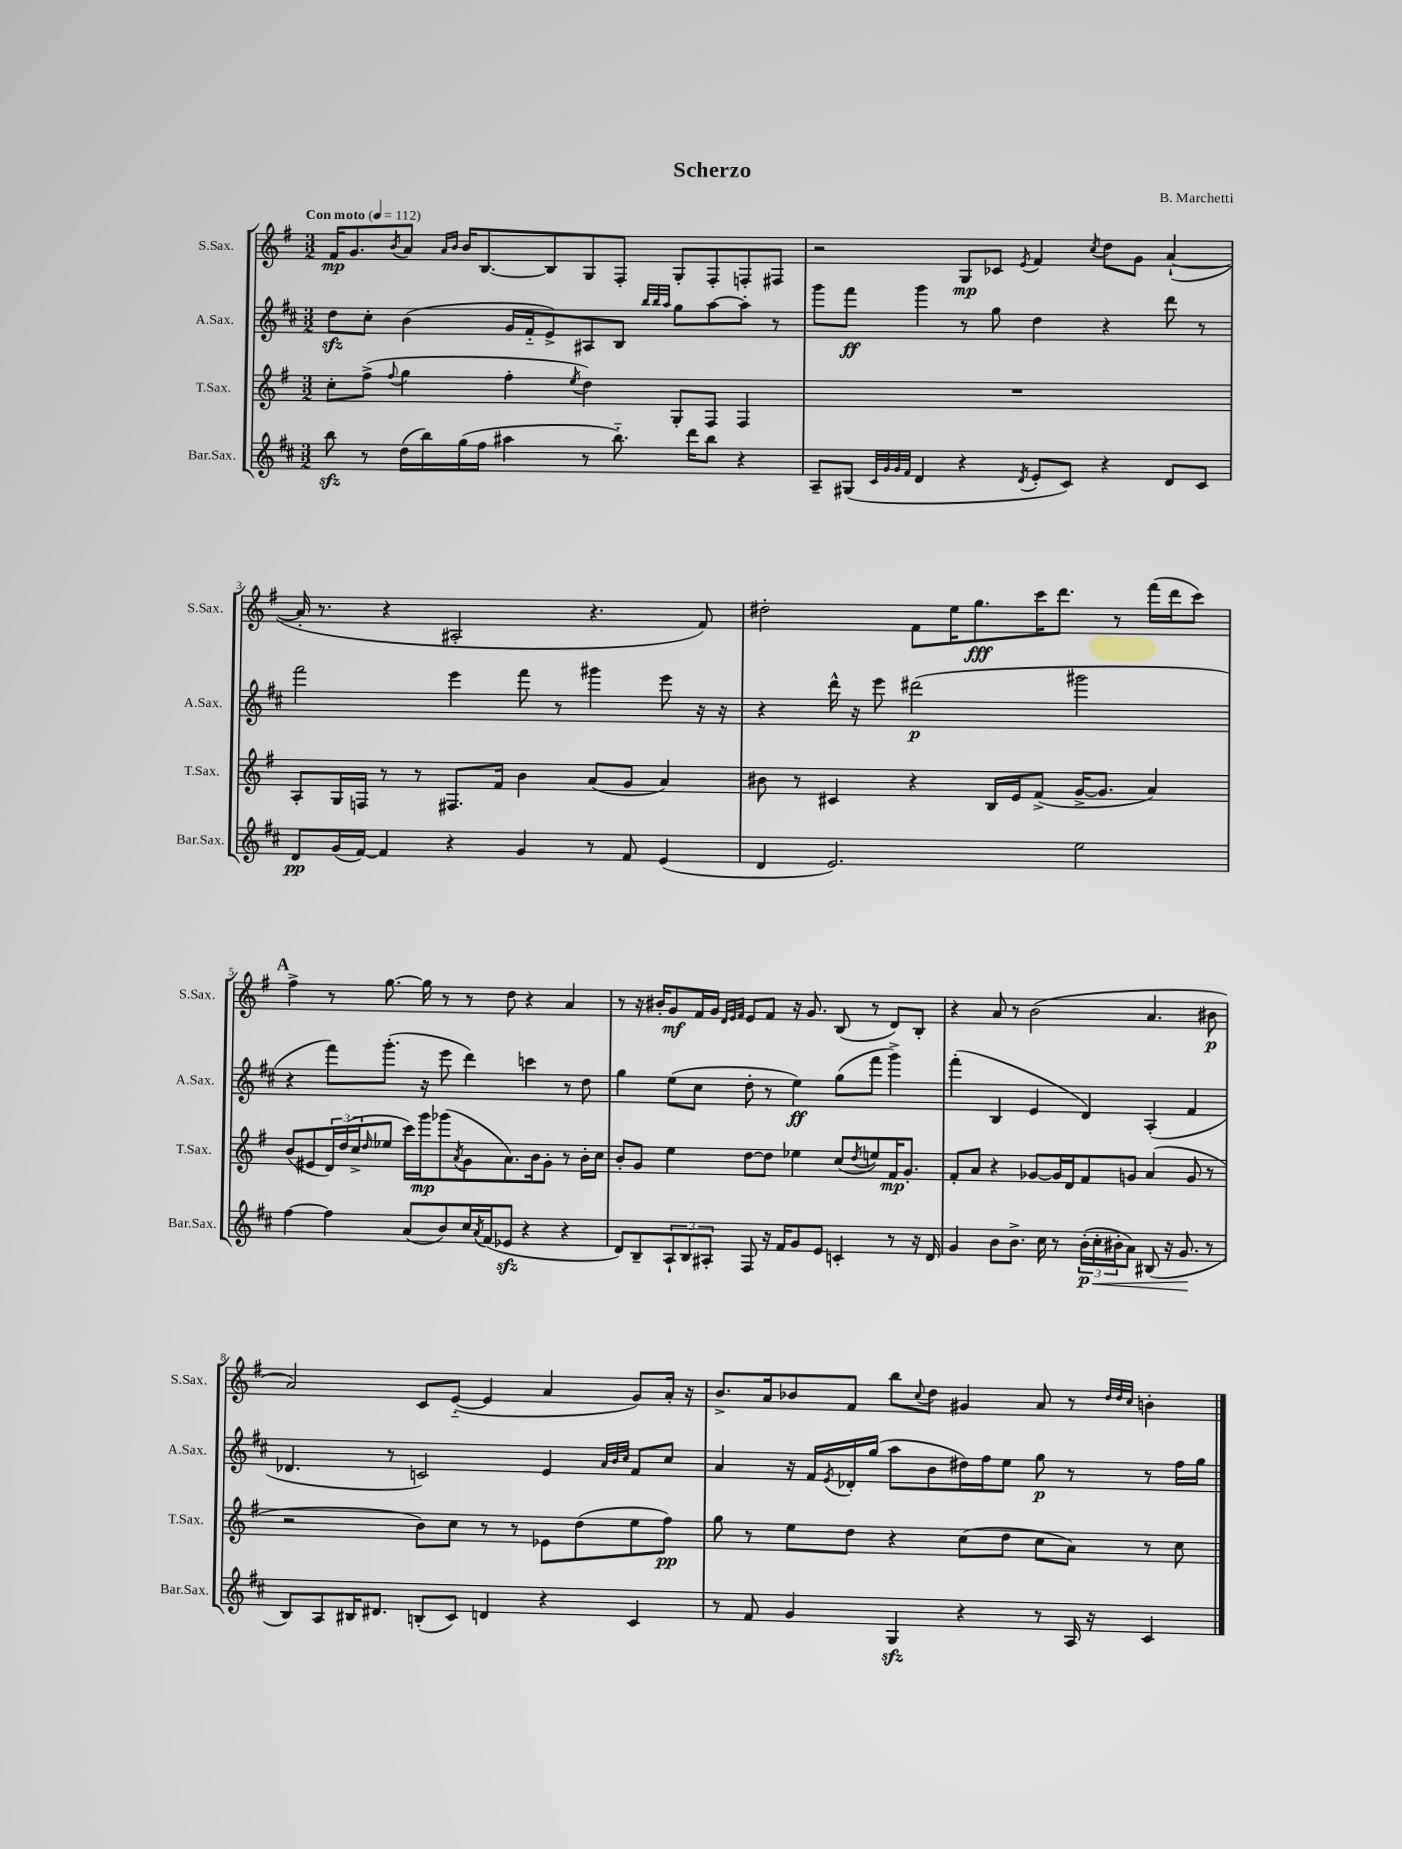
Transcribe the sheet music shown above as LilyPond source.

\header { title = "Scherzo" composer = "B. Marchetti" }
<<
\new StaffGroup <<
\new Staff = "s0" \with { instrumentName = "S.Sax." shortInstrumentName = "S.Sax." } {
    \clef treble \key g \major \numericTimeSignature \time 3/2 \tempo "Con moto" 4 = 112
    fis'16\mp g'8. \acciaccatura { b'8 } a'8 \grace { a'16 b'16 } b'16 b8.~ b8 g8 fis8-. g8-. fis8-. f8-. fis8 |
    r2 g8\mp ces'8 \acciaccatura { e'8 } fis'4 \acciaccatura { c''8 } d''8 g'8 a'4~-!( |
    a'16-. r8. r4 ais2-. r4. fis'8) |
    dis''2-. fis'8 e''16 g''8.\fff c'''16 d'''8. r8 fis'''16( d'''16 c'''8) |
    \mark \markup { \bold "A" } fis''4-> r8 g''8.~ g''16 r8 r8 d''8 r4 a'4 |
    r8 r16 bis'16-. g'8\mf fis'16 g'16 \grace { d'32 e'32 fis'32 } e'8 fis'8 r16 g'8. b8( r8 d'8) b8-. |
    r4 a'8 r8 b'2( a'4. bis'8\p |
    a'2) c'8 e'8~-_( e'4 a'4 g'8) a'16-. r16 |
    b'8.-> a'16 bes'8 fis'8 b''8 \appoggiatura { c''8 } d''8 gis'4 a'8 r8 \grace { d''32 d''32 c''32 } b'4-. \bar "|." |
}
\new Staff = "s1" \with { instrumentName = "A.Sax." shortInstrumentName = "A.Sax." } {
    \clef treble \key d \major \numericTimeSignature \time 3/2
    d''8\sfz cis''8-. b'4( g'16 fis'16-_ e'8->) ais8 b8 \grace { b''32 b''32 a''32 } g''8 a''8~ a''8-. r8 |
    g'''8 fis'''8\ff g'''4 r8 g''8 d''4 r4 d'''8 r8 |
    fis'''2 e'''4 fis'''8 r8 gis'''4 e'''8 r16 r16 |
    r4 d'''16-^ r16 e'''8 dis'''2\p( gis'''2 |
    \mark \markup { \bold "A" } r4 fis'''8) g'''8.-.( r16 e'''8 d'''4) c'''4 r8 d''8 |
    g''4 e''8( cis''8 d''8-. r8 e''4\ff) g''8( fis'''8 g'''4->) |
    fis'''4-.( b4 e'4 d'4) a4-.( fis'4 |
    des'4. r8 c'2) e'4 \grace { a'32 b'32 cis''32 } fis'8 cis''8 |
    a'4 r16 fis'16 \acciaccatura { e'8 } des'16-. g''16( a''8 b'8 dis''16) fis''16 e''8 g''8\p r8 r8 fis''16 g''16 \bar "|." |
}
\new Staff = "s2" \with { instrumentName = "T.Sax." shortInstrumentName = "T.Sax." } {
    \clef treble \key g \major \numericTimeSignature \time 3/2
    c''8-. fis''8->( \appoggiatura { fis''8 } g''4 fis''4-. \acciaccatura { e''8 } d''4) g8-. fis8 fis4 |
    R1. |
    a8-. g16 f16 r8 r8 fis8. fis'16 b'4 a'8( g'8 a'4) |
    bis'8 r8 cis'4 r4 b16 e'16 fis'8->( g'16~-> g'8. a'4) |
    \mark \markup { \bold "A" } b'8( eis'8 \tuplet 3/2 { d'16) d''16( c''16-> } \grace { d''16 } ees''8 c'''16) g'''16\mp ges'''8( \acciaccatura { a'8 } g'8 a'8.) b'16 g'8-. r8 b'16-. c''16 |
    b'8-. g'8 e''4 d''8~ d''8 ees''4 c''8( \acciaccatura { d''8 } e''8) fis'16\mp g'8.-. |
    fis'8-. a'8 r4 ges'8~ ges'16 d'16 fis'8 g'8 a'4( g'8 r8 |
    r2 b'8) c''8 r8 r8 ees'8 d''8( e''8 fis''8\pp) |
    g''8 r8 e''8 d''8 r4 c''8( d''8 c''8 a'8) r8 c''8 \bar "|." |
}
\new Staff = "s3" \with { instrumentName = "Bar.Sax." shortInstrumentName = "Bar.Sax." } {
    \clef treble \key d \major \numericTimeSignature \time 3/2
    b''8\sfz r8 d''16( b''16) g''16( fis''16 ais''4 r8 b''8.-_) d'''16 b''8 r4 |
    a8-- gis8( \grace { cis'32 g'32 g'32 fis'32 } d'4 r4 \acciaccatura { d'8 } e'8-. cis'8) r4 d'8 cis'8 |
    d'8\pp g'16( fis'16~) fis'4 r4 g'4 r8 fis'8 e'4( |
    d'4 e'2.) e''2 |
    \mark \markup { \bold "A" } fis''4~ fis''4 a'8( b'8) cis''16 \acciaccatura { a'8 } fis'16( ees'8\sfz r4 r4 |
    d'8) b8-- \tuplet 3/2 { a8-! b8 ais8-. } fis8 r16 fis'16 g'8 e'8 c'4-. r8 r16 d'16 |
    g'4 b'8 b'8.-> cis''16 r8 \tuplet 3/2 { b'16-.\p( cis''16-.\< bis'16-. } a'8) bis8( r16 g'8.\! r8 |
    b8) a8 bis16 dis'8. b8-.( cis'8) d'4 r4 cis'4 |
    r8 fis'8 g'4 g4\sfz r4 r8 a16 r16 cis'4 \bar "|." |
}
>>
>>
